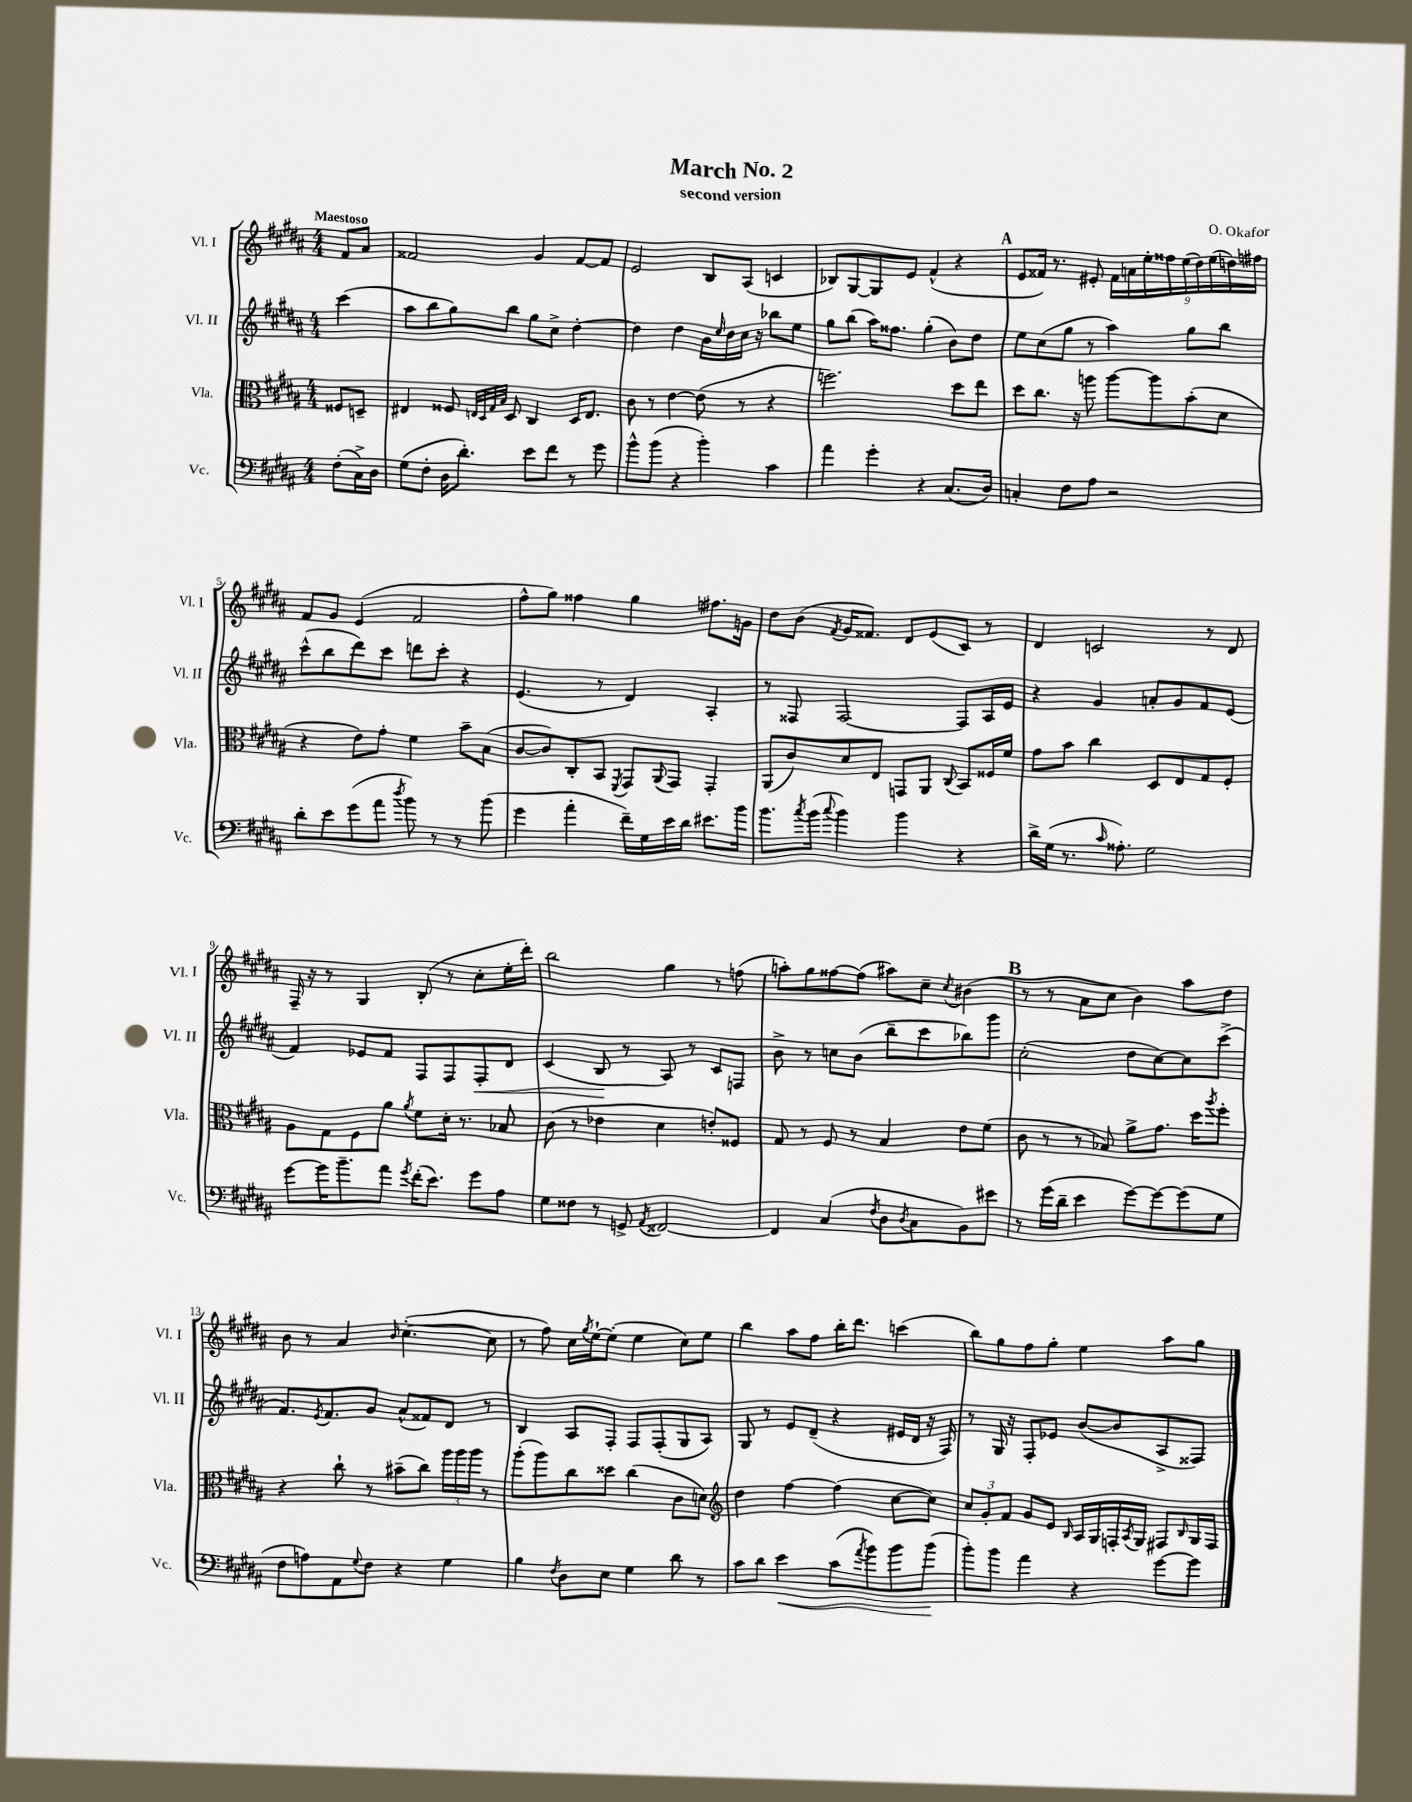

**kern	**kern	**kern	**kern
*staff4	*staff3	*staff2	*staff1
*clefF4	*clefC3	*clefG2	*clefG2
*k[f#c#g#d#a#]	*k[f#c#g#d#a#]	*k[f#c#g#d#a#]	*k[f#c#g#d#a#]
*M4/4	*M4/4	*M4/4	*M4/4
(8F#'	8F##	(4ccc#	8f#
16C#^)	8D~	.	8a#
16D#	.	.	.
=	=	=	=
(8G#	4E#	8aa#	2f##
8F#'	.	8bb	.
16D#	8F##	8gg#)	.
8.d#')	.	.	.
.	32qqE	.	.
.	32qqD#	.	.
.	32qqG#	.	.
.	32qqB	.	.
.	8D#	8bb	.
8e	4C#	8gg#	4g#
8f#	.	8cc#^	.
8r	16D#	[4dd#'	[8f##
.	8.E	.	.
8g#	.	.	8f##]
=	=	=	=
8b^^	8c#	4dd#]	2e
(8b	8r	.	.
4r	[4e	4dd#	.
4b')	(8e]	16b	8B
.	.	16qqee	.
.	.	16dd#	.
.	8r	16cc#	(8A#
.	.	16r	.
4c#	4r	8bb-	4c
.	.	8ee	.
=	=	=	=
4a#	2.ff)	8gg#	8B-)
.	.	(8bb	[8G#
4g#'	.	16aa#)	8G#]
.	.	8.ff##	.
.	.	.	8e
4r	.	(4gg#'	(4f#^^
(8.C#	8dd#	8b)	4r
.	8ee	8dd#	.
16D#)	.	.	.
=	=	=	=
4C'	8dd#	8ee	8e
.	8.cc#	(8cc#	16f##)
.	.	.	8.r
8F#	.	8gg#	.
.	16r	.	.
8A#	8aa	8r	8e#'
2r	[8aa	4aa#)	18f##
.	.	.	18a
.	.	.	18ee'
.	8aa]	.	.
.	.	.	18ff##
.	.	.	(18ee
.	(8b'	8gg#	.
.	.	.	18dd#)
.	.	.	(18ee
.	8d#	8bb	.
.	.	.	18dd)
.	.	.	18ff#
=	=	=	=
8d#'	4r	(8ccc#^^	8f#
8e	.	8bb	8g#
(8g#	8e)	8ddd#)	(4e
8a#	8g#'	8ccc#	.
8qdd#	.	.	.
8b)	4f#	8ddd	2f#
8r	.	8ccc#'	.
8r	8b~	4r	.
(8b	(8B	.	.
=	=	=	=
4g#	[8c#	(4.e	8ff#^^
.	8c#])	.	8gg#)
4a#'	8C#'	.	4ff##
.	8BB	8r	.
.	8qFF#	.	.
16f#~)	8GG#	4d#)	4gg#
16G#	.	.	.
.	8qqAA#	.	.
16e	8GG#	.	.
16d#	.	.	.
8.e#	4GG#'	4A#'	8.ff#
16b	.	.	16g
=	=	=	=
8.b	(8AA#	8r	8dd#
.	8c#)	8F##	(8b
8qcc#	.	.	.
(16b	.	.	.
8qqcc#	.	.	8qf#
4b)	8d#	[2F##	16g#
.	.	.	8.f##)
.	8E	.	.
4b	8GG	.	8d#
.	8AA#	.	(8e
.	8qqC#	.	.
4r	8BB	8F##]	8c#)
.	16F##	16A#	8r
.	16f#	16e	.
=	=	=	=
16d#^	8g#	4r	4d#
(16G#	.	.	.
8.r	8b	.	.
.	4cc#	4g#	2c
16qqc#	.	.	.
8.A##')	.	.	.
2G#	8D#	8a'	.
.	8E	8g#	.
.	8G#	8f#	8r
.	8F#'	(8e	8d#
=	=	=	=
[8g#	8A#	4f#)	16F#~
.	.	.	16r
16g#]	8G#	.	8r
8.b~	.	.	.
.	8F#	8e-	4G#
8a#	8a#	8f#	.
8qg#	8qa#	.	.
(16f#'	8f#	8F#	(8B'
8.e)	.	.	.
.	16d#'	8F#	8r
.	8.r	.	.
8g#	.	8F#'	8cc#'
8A#	8B-	8d#	16ee'
.	.	.	16ddd#')
=	=	=	=
8G#	(8c#	(4c#	2bb
8F##	8r	.	.
8r	4e-	8B	.
8GG^	.	8r	.
8qAA#	.	.	.
[2FF##	4d#	8A#)	4gg#
.	.	8r	.
.	8e')	8c#	8r
.	8F##	8F	(8ff
=	=	=	=
4FF##]	8G#	8b^	8aa')
.	8r	8r	8gg#
(4C#	8F#	8cc	[8ff##
.	8r	(8b	(8ff##]
8qF#	.	.	.
8D#	4B	8bb~	8aa#)
8qD#	.	.	.
8C#	.	8ccc#	8cc#~
.	.	.	8qcc#
8BB)	8e	8bb-)	(4b#
8e#	(8f#	8ggg#	.
=	=	=	=
8r	8c#	(2cc#'	8r
(16g#	8r	.	8r
16d#~	.	.	.
4e	8r	.	8a#
.	8B-)	.	8cc#
[8g#)	8a#^	8dd#	4b)
8g#_	8.g#	[8cc#)	.
(8g#]	.	8cc#]	8aa#
.	16dd#	.	.
.	8qaa#	.	.
8G#	8ff#'	(8ccc#^	8dd#
=	=	=	=
8F#	4r	8.f#)	8b
8A)	.	.	8r
.	.	8qe	.
.	.	8.f#	.
8AA#	8cc#`	.	4a#
8qqG#	.	.	.
8F#	8r	8g#	.
.	.	.	16qqb
4r	(8b#~	(8a#^^	([4.cc#'
.	8cc#)	8f##)	.
4G#	24aa#	8d#	.
.	24aa#	.	.
.	24aa#	.	.
.	8r	8r	8cc#]
=	=	=	=
4B	(8aa#'	4B	8r
.	8aa#)	.	8ff#)
8qF#	.	.	.
8D#	8cc#	8A#	16cc#
.	.	.	8qgg#
.	.	.	[16ee`
8E	8dd##	8F#'	(8ee']
4G#	(4cc#	8F#	4ee
.	.	(8F#'	.
8d#	8c#	8G#	8cc#)
8r	8d)	8A#)	8ee
=	=	=	=
*	*clefG2	*	*
8c#	4dd#	8G#	4bb
8d#	.	8r	.
4e	[4ff#	8e	8aa#
.	.	(8d#~	8ff#
(8c#	(4ff#]	4r	16bb'
.	.	.	8.ddd#
8qa#	.	.	.
8b)	.	.	.
8b	[8cc#	16e#	(4ccc
.	.	16d#	.
(8b	8cc#])	16r	.
.	.	16F#)	.
=	=	=	=
8b')	12cc#	8r	8bb)
.	12g#'	.	.
8b	.	16G#	8gg#
.	12f#	.	.
.	.	16r	.
4a#	8g#	8F#'	8ff#
.	8e	8e-	8gg#'
.	16qqB	.	.
4r	16A#	([8b	4ee
.	16G#	.	.
.	16F'	8b]	.
.	8qA#	.	.
.	16G#	.	.
[8g#	8F#	8A#^	8aa#
.	16qqB	.	.
8g#]	16G#	8F##)	8gg#
.	16F#	.	.
==	==	==	==
*-	*-	*-	*-
